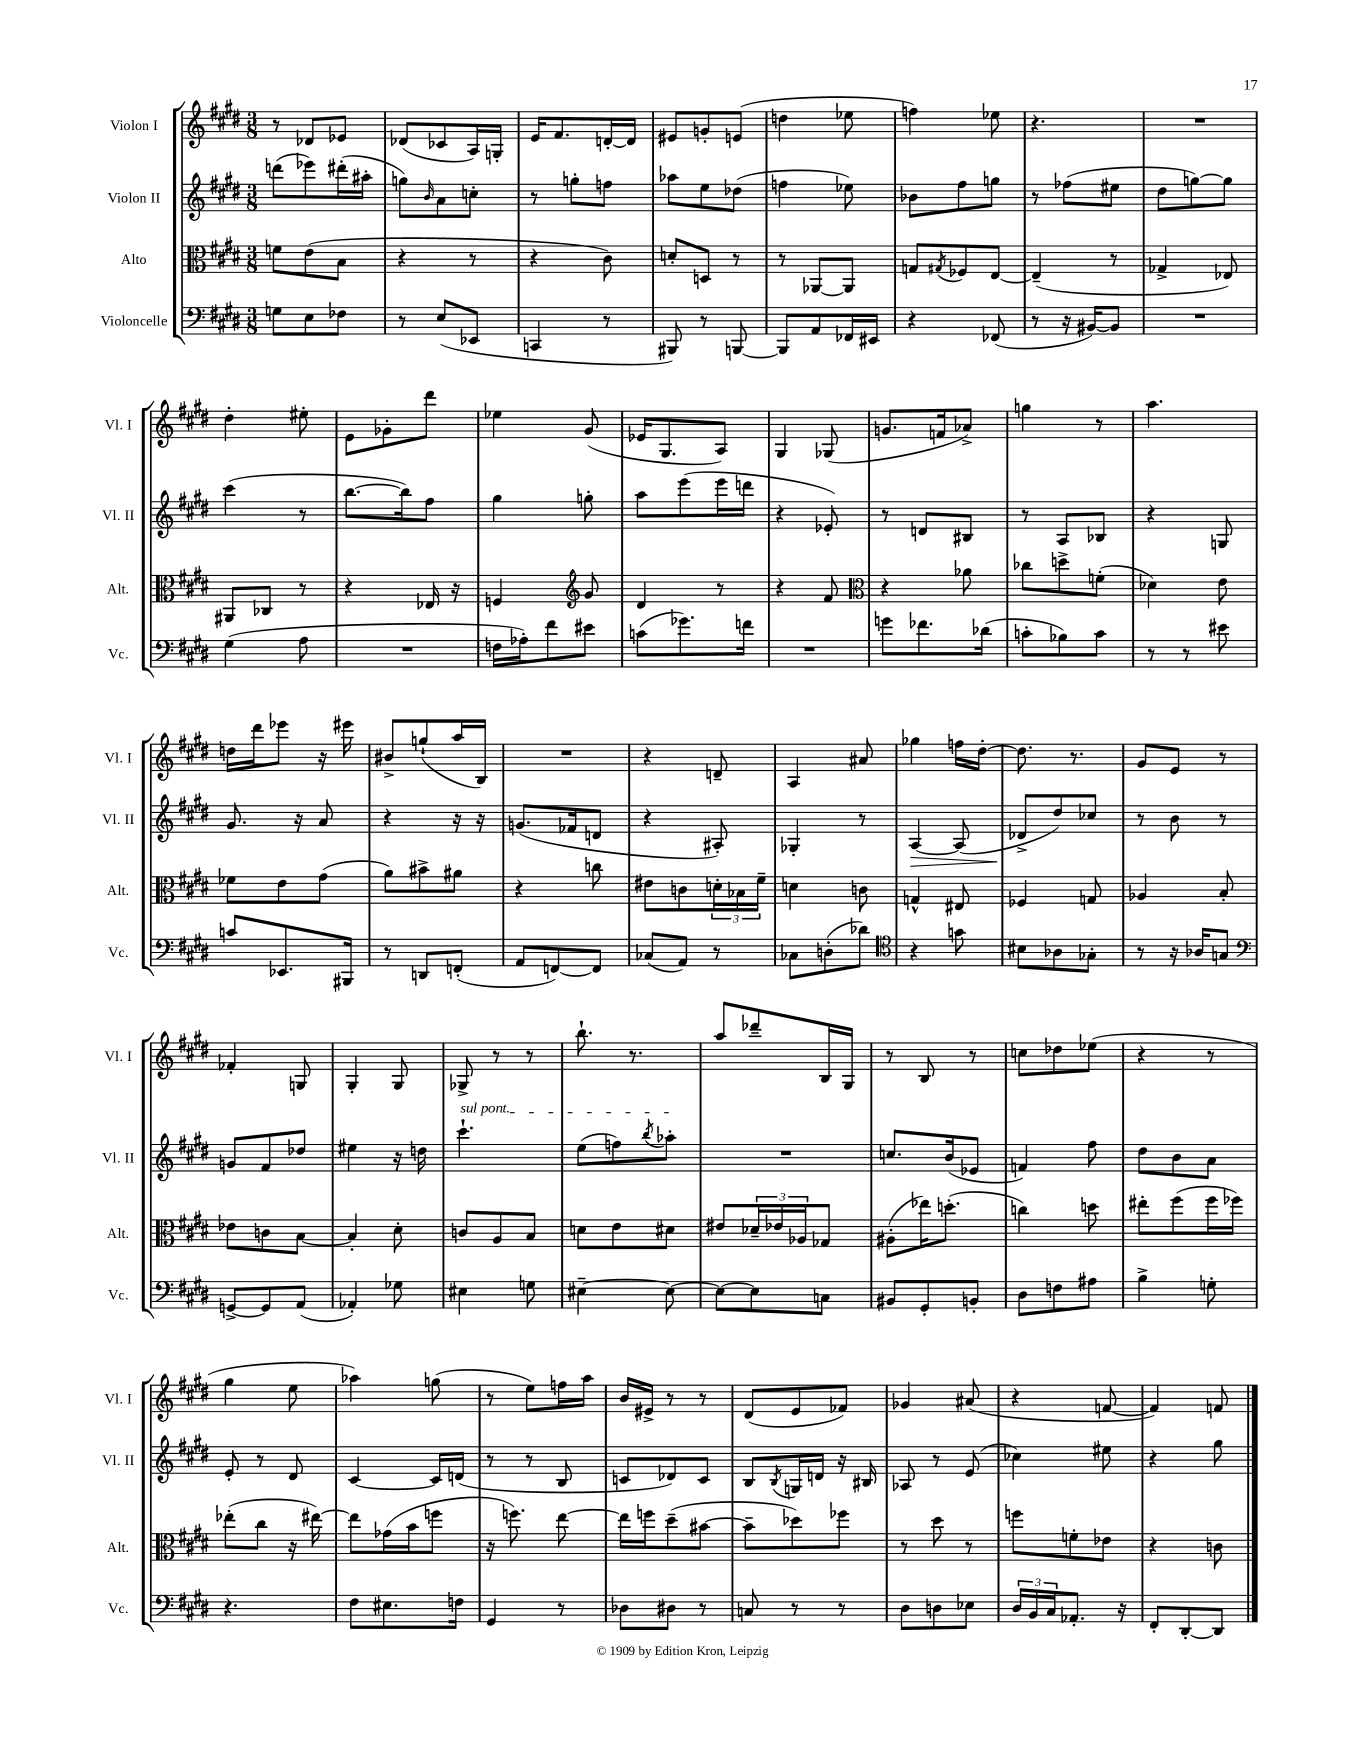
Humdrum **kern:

**kern	**kern	**kern	**kern
*staff4	*staff3	*staff2	*staff1
*clefF4	*clefC3	*clefG2	*clefG2
*k[f#c#g#d#]	*k[f#c#g#d#]	*k[f#c#g#d#]	*k[f#c#g#d#]
*M3/8	*M3/8	*M3/8	*M3/8
8G\L	8f\L	(8ddd\L	8r
8E\	(8e\	8eee-\)	8d-/L
8F-\J	8B\J	(16ddd#'\L	8e-/J
.	.	16aa#'\JJ	.
=	=	=	=
8r	4r	8gg\L)	(8d-/L
.	.	16qqb/	.
(8E/L	.	8a\	8c-/
8EE-/J	8r	8cc'\J	16A/L)
.	.	.	16G'/JJ
=	=	=	=
4CC/	4r	8r	16e/LK
.	.	.	8.f#/
.	.	8gg'\L	.
8r	8c#\)	8ff\J	[16d'/L
.	.	.	16d/]JJ
=	=	=	=
8BBB#/)	8d'/L	8aa-\L	8e#/L
8r	8D/J	8ee\	8g'/
[8BBB/	8r	(8dd-\J	(8e/J
=	=	=	=
8BBB/]L	8r	4ff\	4dd\
8AA/	[8AA-/L	.	.
16FF-/L	8AA-/]J	8ee-\)	8ee-\
16EE#/JJ	.	.	.
=	=	=	=
4r	8G/L	8b-\L	4ff\)
.	8qG#/	.	.
.	8F-/	8ff#\	.
(8FF-/	[8E/J	8gg\J	8ee-\
=	=	=	=
8r	(4E~/]	8r	4.r
16r	.	(8ff-\L	.
[16BB#/LK)	.	.	.
8BB#/]J	8r	8ee#\J	.
=	=	=	=
4.r	4G-^/	8dd#\L	4.r
.	.	[8gg\)	.
.	8E-/)	8gg\]J	.
=	=	=	=
(4G#\	8AA#/L	(4ccc#\	4dd#'\
.	8C-/J	.	.
8A\	8r	8r	8ee#'\
=	=	=	=
4.r	4r	[8.bb\L	8e\L
.	.	.	8g-'\
.	.	16bb\]k)	.
.	16E-/	8ff#\J	8ddd#\J
.	16r	.	.
=	=	=	=
16F\LL	4F/	4gg#\	4ee-\
16A-'\J)	.	.	.
8f#\	.	.	.
*	*clefG2	*	*
8e#\J	8g#/	8gg'\	(8g#/
=	=	=	=
(8c\L	4d#/	8aa\L	16e-/LK
.	.	.	8.G#/
8.g-\)	.	(8eee\	.
.	8r	16eee\L	8A/J)
16f\Jk	.	16ddd\JJ	.
=	=	=	=
4.r	4r	4r	4G#/
.	8f#/	8e-'/)	(8G-/
=	=	=	=
*	*clefC3	*	*
8g\L	4r	8r	8.g/L
8.f-\	.	8d/L	.
.	.	.	16f/k
.	8a-\	8B#/J	8a-^/J)
(16d-\Jk	.	.	.
=	=	=	=
8c'\L	8cc-\L	8r	4gg\
8B-\)	8dd^\	8A/L	.
8c\J	(8f'\J	8B-/J	8r
=	=	=	=
8r	4d-\)	4r	4.aa\
8r	.	.	.
8e#\	8e\	8G/	.
=	=	=	=
8c/L	8f-\L	8.g#/	16dd\LL
.	.	.	16ddd#\J
8.EE-/	8e\	.	8eee-\J
.	.	16r	.
.	(8g#\J	8a/	16r
16BBB#/Jk	.	.	16eee#\
=	=	=	=
8r	8a\L)	4r	8b#^/L
8DD/L	8b#^\	.	(8gg`/
(8FF'/J	8a#\J	16r	16aa/L
.	.	16r	16B/JJ)
=	=	=	=
8AA/L	4r	(8.g/L	4.r
[8FF/)	.	.	.
.	.	16f-/k	.
8FF/]J	8cc\	8d/J	.
=	=	=	=
(8C-/L	8e#\L	4r	4r
8AA/J)	8c\	.	.
8r	24d'\L	8A#'/)	8d~/
.	24B-\	.	.
.	24f#~\JJ	.	.
=	=	=	=
8C-\L	4d\	4G-'/	4A/
(8D'\	.	.	.
8d-\J)	8c\	8r	8a#/
=	=	=	=
*clefC4	*	*	*
4r	4G^^/	[4A/	4gg-\
8g\	8E#/	(8A/]	16ff\LL
.	.	.	[16dd#'\JJ
=	=	=	=
8B#\L	4F-/	8d-^/L	8.dd#\]
8A-\	.	8dd#/)	.
.	.	.	8.r
8G-'\J	8G/	8cc-/J	.
=	=	=	=
8r	4A-/	8r	8g#/L
16r	.	8b\	8e/J
16A-/LK	.	.	.
8G/J	8B'/	8r	8r
=	=	=	=
*clefF4	*	*	*
[8GG^/L	8e-\L	8g/L	4f-'/
8GG/]	8c\	8f#/	.
(8AA/J	[8B\J	8dd-/J	8G/
=	=	=	=
4AA-'/)	4B'/]	4ee#\	4G#'/
8G-\	8d#'\	16r	8G#/
.	.	16dd\	.
=	=	=	=
4E#\	8c/L	4.ccc#`\	8G-^/
.	8A/	.	8r
8G\	8B/J	.	8r
=	=	=	=
[4E#~\	8d\L	(8ee\L	8.bb`\
.	8e\	8ff\)	.
.	.	.	8.r
.	.	8qbb/	.
8E#\_	8d#\J	8aa-'\J	.
=	=	=	=
8E#\_L	8e#/L	4.r	8aa/L
8E#\]	24d-~/L	.	8ddd-~/
.	24e-/	.	.
.	24A-/J	.	.
8C\J	8G-/J	.	16B/L
.	.	.	16G#/JJ
=	=	=	=
8BB#/L	(8A#'\L	8.cc/L	8r
8GG#'/	16ee-\K)	.	8B/
.	(8.dd'\J	(16b/k	.
8BB'/J	.	8e-/J	8r
=	=	=	=
8D#\L	4cc\)	4f/)	8cc\L
8F\	.	.	8dd-\
8A#\J	8dd\	8ff#\	(8ee-\J
=	=	=	=
4B^\	8ee#'\L	8dd#\L	4r
.	(8ff#\	8b\	.
8G'\	16ff#\L	8a\J	8r
.	16ff-\JJ)	.	.
=	=	=	=
4.r	(8ee-'\L	8e'/	4gg#\
.	8cc#\J	8r	.
.	16r	8d#/	8ee\
.	[16ee#\)	.	.
=	=	=	=
8F#\L	8ee#\]L	[4c#/	4aa-\)
8.E#\	(16g-\L	.	.
.	16b\J	.	.
.	8ff\J	16c#/]LL	(8gg\
16F\Jk	.	(16d/JJ	.
=	=	=	=
4GG#/	16r	8r	8r
.	8.ff\)	.	.
.	.	8r	8ee\L)
8r	[8ee\	8B/	16ff\L
.	.	.	16aa\JJ
=	=	=	=
8D-\L	16ee\]LL	8c/L	16b/LL
.	16ff\J	.	16e#^/JJ
8D#\J	(8dd#~\	8d-/)	8r
8r	[8b#\J	8c/J	8r
=	=	=	=
8C/	8b#~\]L	8B/L	(8d#/L
.	.	8qB/	.
8r	8dd-\)	16G/L	8e/
.	.	16d/JJ	.
8r	8ff-\J	16r	8f-/J)
.	.	16B#/	.
=	=	=	=
8D#\L	8r	8A-/	4g-/
8D\	8dd#\	8r	.
8E-\J	8r	(8e/	(8a#/
=	=	=	=
24D#/LL	8ff\L	4cc-\)	4r
24BB/	.	.	.
24C#/J	.	.	.
8.AA-'/J	8f'\	.	.
.	8e-\J	8ee#\	[8f/
16r	.	.	.
=	=	=	=
8FF#'/L	4r	4r	4f/])
[8DD#'/	.	.	.
8DD#/]J	8c\	8gg#\	8f/
==	==	==	==
*-	*-	*-	*-
